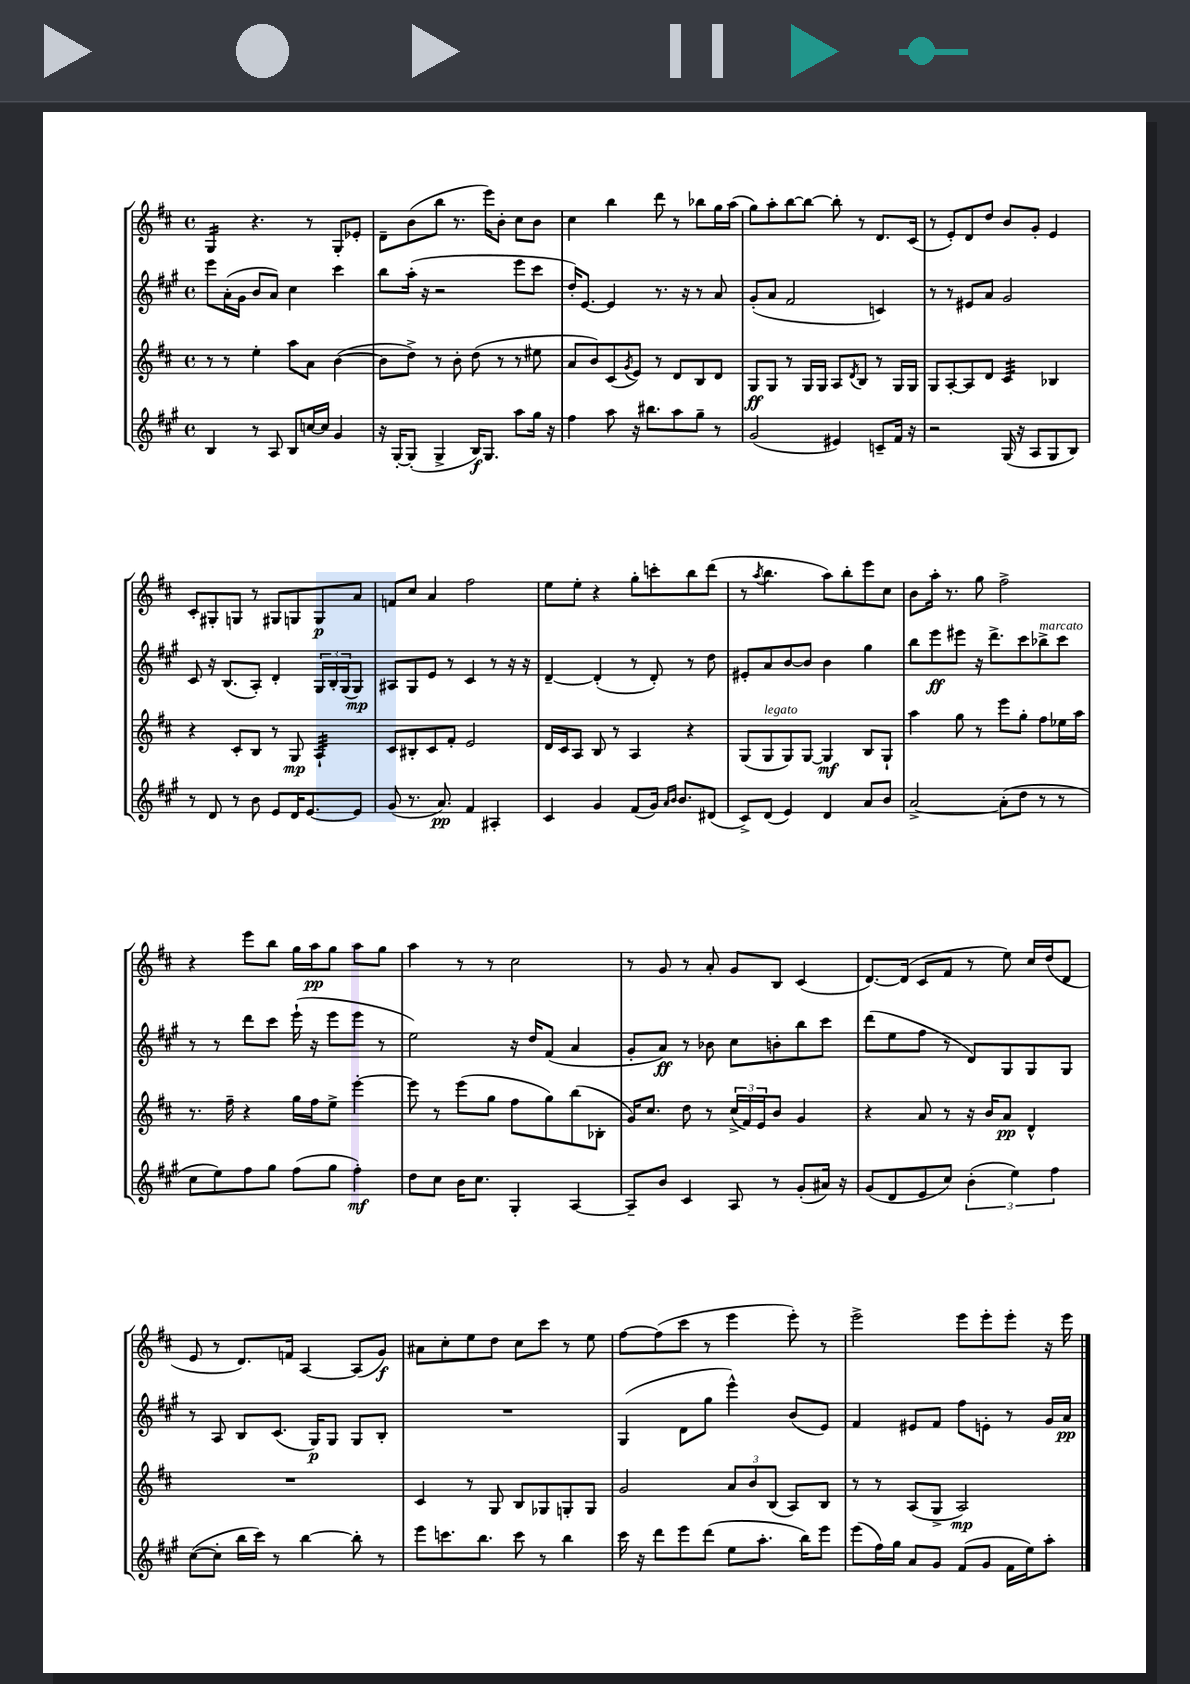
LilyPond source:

<<
\new StaffGroup <<
\new Staff = "s0" {
    \clef treble \key d \major \defaultTimeSignature \time 4/4
    g4:16 r4. r8 g8-. ees'8-. |
    d'8-- b'8( b''8 r8. e'''16) b'8-. cis''8 b'8 |
    cis''4 b''4 d'''8 r8 bes''8 g''16 a''16( |
    g''8) a''8-. b''8~ b''8~ b''8-. r8 d'8. cis'16( |
    r8 e'8-.) d'8 d''8 b'8 g'8-. e'4 |
    cis'8-. gis8-. g8 r8 gis8 g8 g8\p a'8 |
    f'8 cis''8 a'4 fis''2 |
    e''8 e''8-. r4 g''8-. c'''8-. b''8 d'''8( |
    r8 \acciaccatura { a''8 } b''4. a''8) b''8-. e'''8 cis''8 |
    b'8 a''16-. r8. g''8 fis''2-> |
    r4 e'''8 b''8 g''16 a''16\pp g''8 a''8 g''8 |
    a''4 r8 r8 cis''2 |
    r8 g'8 r8 a'8-. g'8 b8 cis'4( |
    d'8.~) d'16( cis'8 fis'8 r8 e''8) cis''16 d''16( d'8 |
    e'8 r8 d'8.) f'16 a4~ a8( g'8\f) |
    ais'8 cis''8-. e''8 d''8 cis''8 cis'''8 r8 e''8 |
    fis''8~ fis''8( cis'''8 r8 e'''4 e'''8-.) r8 |
    e'''2-> e'''8 e'''8-. e'''8-. r16 e'''16 \bar "|." |
}
\new Staff = "s1" {
    \clef treble \key a \major \defaultTimeSignature \time 4/4
    e'''8 a'16-.( gis'16 b'8 a'8) cis''4 cis'''4 |
    b''8 a''16-.( r16 r2 e'''8 cis'''8 |
    d''16-.) e'8.~ e'4 r8. r16 r8 a'8 |
    gis'8-.( a'8 fis'2 c'4) |
    r8 r8 eis'8 a'8 gis'2 |
    cis'8 r16 b8.( a8-.) d'4-. \tuplet 3/2 { gis16 b16-. gis16( } gis8\mp) |
    ais8 gis8 e'8 r8 cis'4 r8 r16 r16 |
    d'4~-- d'4-.( r8 d'8-.) r8 d''8 |
    eis'8-. a'8 b'8~ b'8 b'4 gis''4 |
    b''8 e'''8\ff eis'''8 r16 d'''8.-> cis'''8 bes''8->^\markup { \italic "marcato" } cis'''8 |
    r8 r8 d'''8 cis'''8 e'''16-!( r16 e'''8 e'''8 r8 |
    e''2) r16 d''16 fis'8( a'4 |
    gis'8-. a'8\ff) r8 bes'8 cis''8 b'8-. b''8 cis'''8 |
    d'''8( e''8 fis''8 r8 d'8) gis8 gis8 gis8 |
    r8 a8 b8 cis'8.( gis16\p) gis8 gis8 b8-. |
    R1 |
    gis4( d'8 gis''8 e'''4-^) b'8( e'8) |
    fis'4 eis'8 fis'8 fis''8 e'8-. r8 gis'16 a'16\pp \bar "|." |
}
\new Staff = "s2" {
    \clef treble \key d \major \defaultTimeSignature \time 4/4
    r8 r8 e''4-. a''8 a'8 b'4~( |
    b'8 d''8->) r8 b'8-. d''8( r8 r8 eis''8 |
    a'8 b'8) cis'8( \acciaccatura { g'8 } e'8) r8 d'8 b8 d'8 |
    g8\ff g8 r8 g16 g16 a8 \acciaccatura { d'8 } b8 r8 g16 g16 |
    g8 a8~-. a8 d'8 cis'4:32 bes4 |
    r4 cis'8-. b8 r8 g8\mp a4:32-! |
    cis'8 bis8-. cis'8 fis'8-. e'2 |
    d'16 cis'16 a8 b8 r8 a4 r4 |
    g8( g8^\markup { \italic "legato" } g8) g8~ g4\mf b8 g8-! |
    a''4 g''8 r8 e'''8 g''8-. fis''8 ees''16 a''16 |
    r8. fis''16-- r4 g''16 fis''16 e''8-> e'''4~-. |
    e'''8 r8 e'''8( g''8 fis''8 g''8) b''8( bes8-. |
    g'16) cis''8. d''8 r8 \tuplet 3/2 { cis''16->( fis'16) e'16 } b'8 g'4 |
    r4 a'8 r8 r16 b'16 a'8\pp d'4-^ |
    R1 |
    cis'4 r8 g8 b8 ges8 g8-. g8 |
    g'2 \tuplet 3/2 { a'8 b'8 b8( } a8) b8 |
    r8 r8 a8( g8-> a2\mp) \bar "|." |
}
\new Staff = "s3" {
    \clef treble \key a \major \defaultTimeSignature \time 4/4
    b4 r8 a8 b8 c''16~ c''16 gis'4 |
    r16 gis16~-. gis8-.( gis4-> b16\f) gis8. a''8 gis''16 r16 |
    fis''4 a''8 r16 bis''8. a''8 gis''8-- r8 |
    gis'2( eis'4) c'8-- fis'16 r16 |
    r2 gis16( r16 a8 gis8 b8) |
    r8 d'8 r8 b'8 e'8 d'16 e'8.~ e'8 |
    gis'8( r8. a'8.\pp) fis'4 ais4-. |
    cis'4 gis'4 fis'8( gis'16) \grace { a'16 b'16 } b'8. dis'8( |
    cis'8->) d'8( e'4) d'4 a'8 b'8 |
    a'2~-> a'8-.( d''8 r8 r8 |
    cis''8 e''8) fis''8 gis''8 fis''8( gis''8 fis''4-.\mf) |
    d''8 cis''8 b'16 cis''8. gis4-. a4~ |
    a8-- b'8 cis'4 a8 r8 gis'8-.( ais'16) r16 |
    gis'8( d'8 e'8 cis''8) \tuplet 3/2 { b'4-.( e''4) fis''4 } |
    cis''8~( cis''8-. b''16 cis'''16) r8 b''4~ b''8-. r8 |
    e'''8 c'''8. b''8. c'''8 r8 b''4 |
    cis'''16 r16 d'''8 e'''8 d'''8( e''8 a''8.-. b''16) e'''8 |
    e'''8( fis''16) gis''16 a'8 gis'8 fis'8( gis'8 fis'16 e''16) a''8-. \bar "|." |
}
>>
>>
\layout { \context { \Score \remove "Bar_number_engraver" } }
